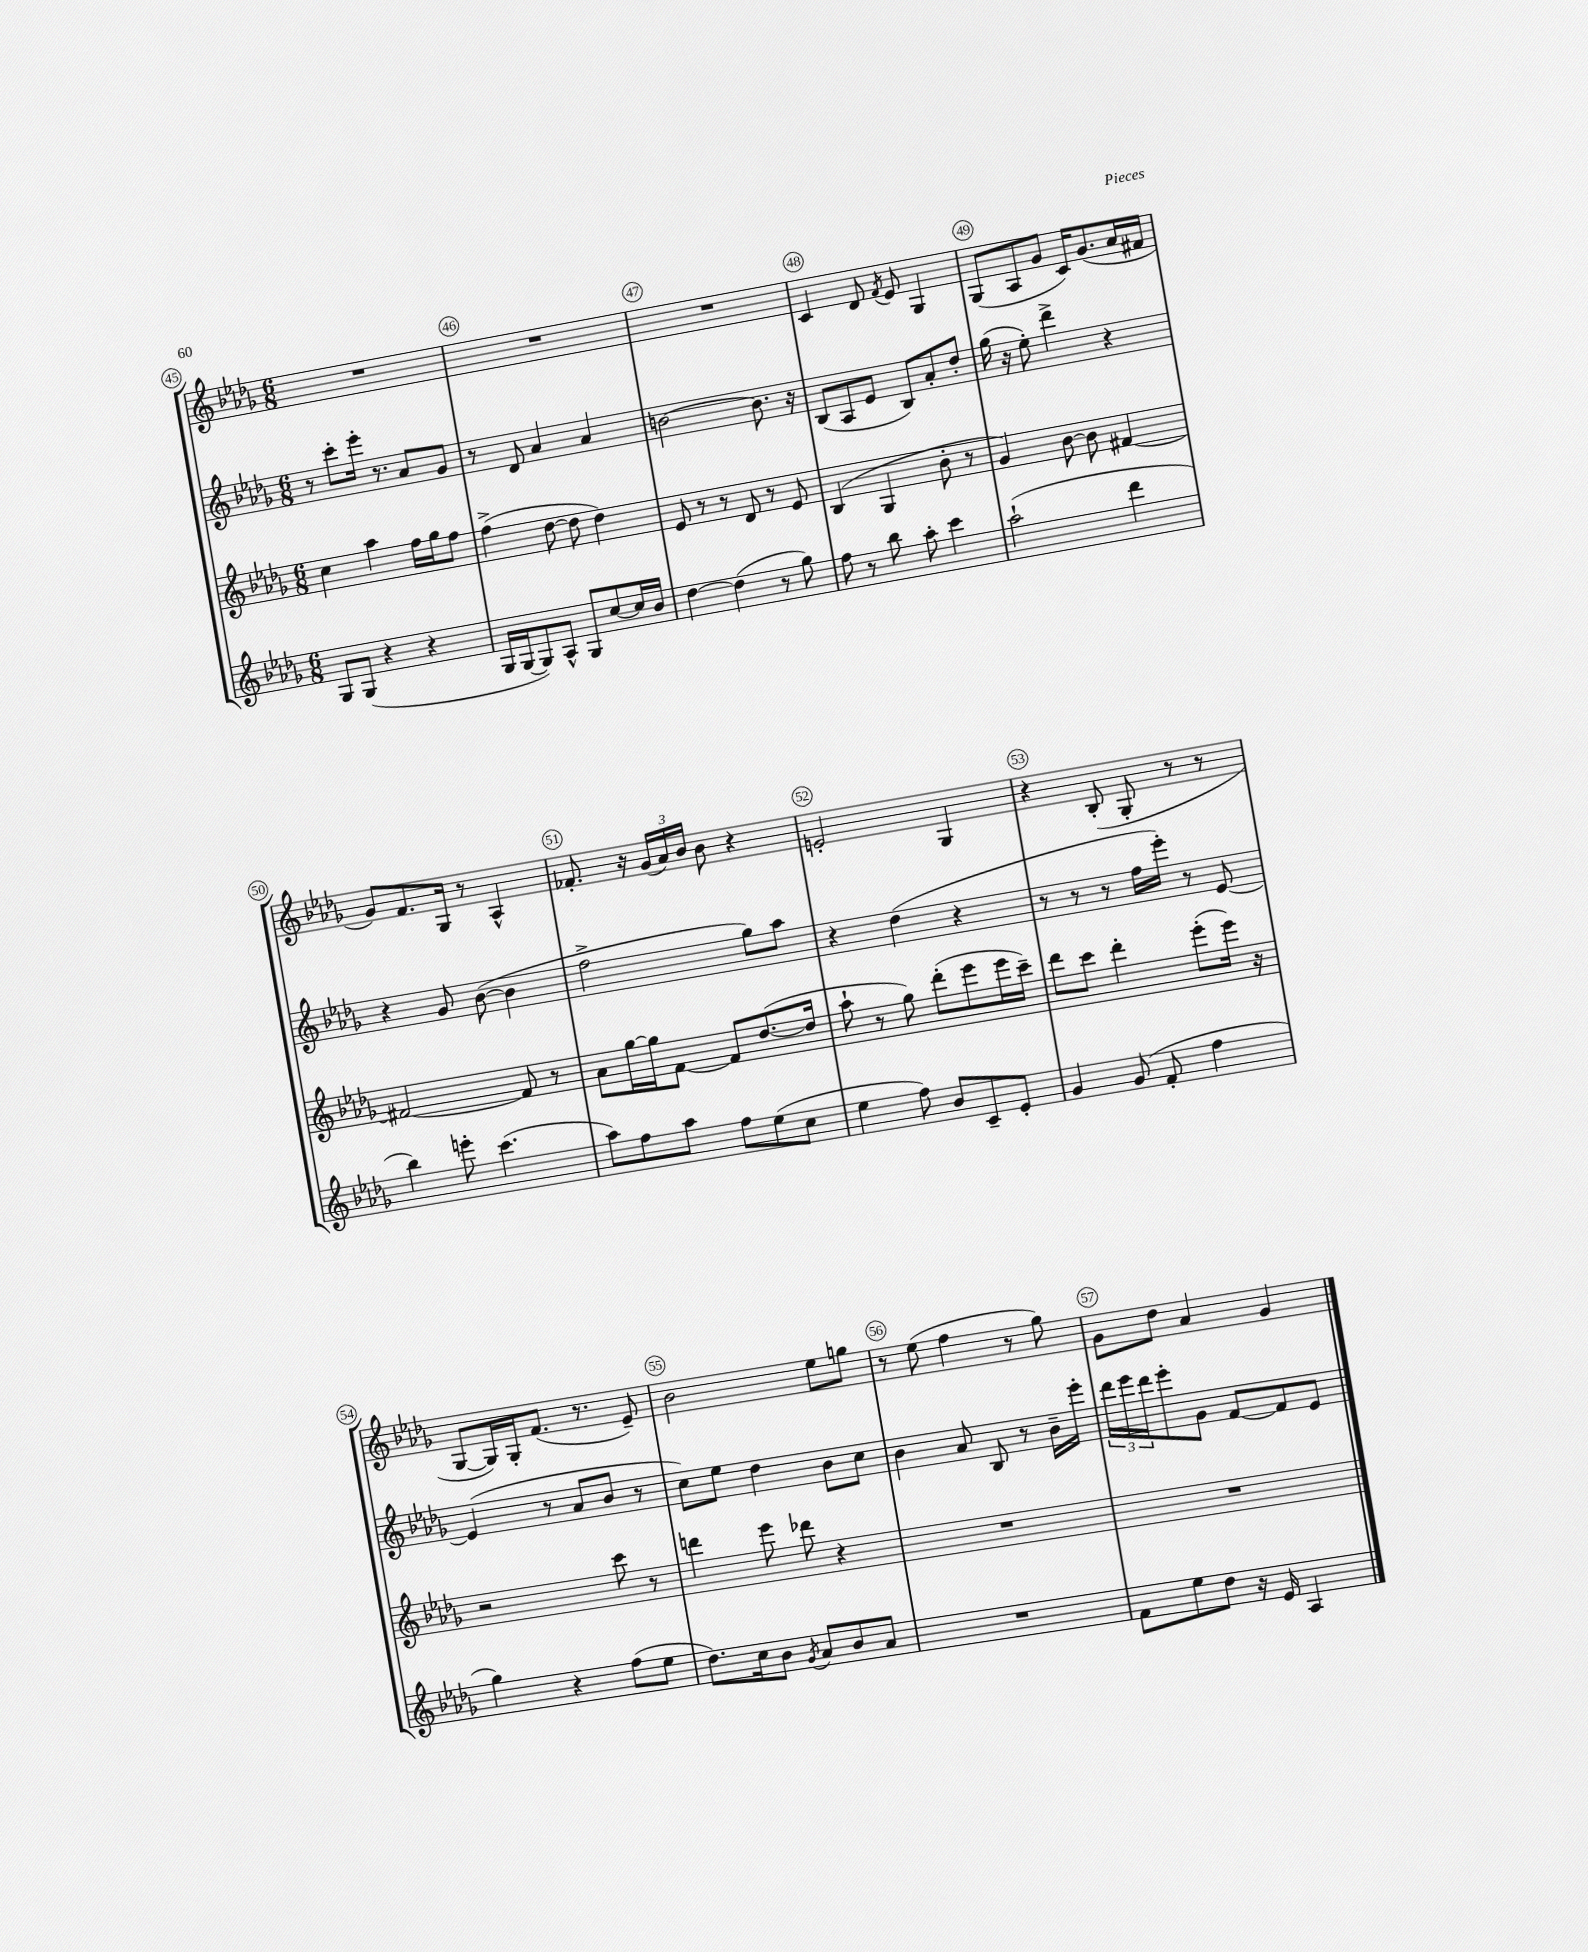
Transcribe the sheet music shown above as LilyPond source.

<<
\new StaffGroup <<
\new Staff = "s0" {
    \clef treble \key des \major \numericTimeSignature \time 6/8
    R2. |
    R2. |
    R2. |
    c'4 des'8 \acciaccatura { f'8 } ees'8 ges4 |
    ges8( aes8 ges'8 c'16) ges'8.( aes'16 fis'16 |
    ges'8) f'8. ges16 r8 aes4-^ |
    fes'8.-. r16 \tuplet 3/2 { ges'16( aes'16) bes'16 } bes'8 r4 |
    e'2-. ges4 |
    r4 bes8-.( ges8-. r8 r8 |
    ges8~ ges16) ges16-. f'8.( r8. ees'8--) |
    bes'2 ees''8 g''8 |
    r8 ees''8( f''4 r8 ges''8) |
    ges'8 des''8 aes'4 ges'4 \bar "|." |
}
\new Staff = "s1" {
    \clef treble \key des \major \numericTimeSignature \time 6/8
    r8 c'''8-. ees'''16-. r8. aes'8 ges'8 |
    r8 des'8 aes'4 aes'4 |
    b'2~ b'8. r16 |
    bes8( aes8 ees'8 bes8) aes'8-. des''8-. |
    ges''16( r16 ees''8-.) des'''4-> r4 |
    r4 ges'8 bes'8~( bes'4 |
    f''2-> ges''8) aes''8 |
    r4 des''4( r4 |
    r8 r8 r8 f''16 ees'''16-.) r8 ees'8~ |
    ees'4( r8 aes'8 bes'8 r8 |
    c''8) ees''8 des''4 bes'8 c''8 |
    bes'4 aes'8 bes8 r8 bes'16-- ees'''16-. |
    \tuplet 3/2 { des'''16 ees'''16 des'''16 } ees'''8-. ges'8 f'8~ f'8 ees'8 \bar "|." |
}
\new Staff = "s2" {
    \clef treble \key des \major \numericTimeSignature \time 6/8
    c''4 aes''4 f''16 ges''16 f''8 |
    f''4->( des''8~ des''8 des''4) |
    ees'8 r8 r8 des'8 r8 ees'8 |
    bes4( ges4 bes'8-. r8 |
    ges'4) bes'8~ bes'8 fis'4~ |
    fis'2~ fis'8 r8 |
    aes'8 ges''16~ ges''16 f'8~ f'8 des''8.~( des''16 |
    aes''8-! r8 ges''8) des'''8-.( ees'''8 ees'''16 c'''16--) |
    des'''8 c'''8 des'''4-. ees'''8-.( ees'''16) r16 |
    r2 c'''8 r8 |
    d'''4 ees'''8 des'''8 r4 |
    R2. |
    R2. \bar "|." |
}
\new Staff = "s3" {
    \clef treble \key des \major \numericTimeSignature \time 6/8
    ges8 ges8( r4 r4 |
    ges16 ges16~ ges8) aes8-^ ges8 c''8~ c''16 bes'16 |
    des''4~ des''4( r8 ges''8) |
    f''8 r8 bes''8 aes''8-. c'''4 |
    aes''2-!( des'''4 |
    bes''4) e'''8-. c'''4.( |
    aes''8) f''8 aes''8 f''8 ees''8( c''8 |
    ees''4 f''8) bes'8 c'8-- ees'8-. |
    ges'4 ges'8( f'8-. f''4 |
    ges''4) r4 f''8( ees''8 |
    des''8.) c''16 bes'8 \acciaccatura { ges'8 } aes'8 bes'8 aes'8 |
    R2. |
    f'8 ees''8 des''8 r16 ees'16 aes4 \bar "|." |
}
>>
>>
\layout { \context { \Score currentBarNumber = #45 \override BarNumber.break-visibility = ##(#f #t #t) barNumberVisibility = #all-bar-numbers-visible \override BarNumber.stencil = #(make-stencil-circler 0.1 0.3 ly:text-interface::print) } }
